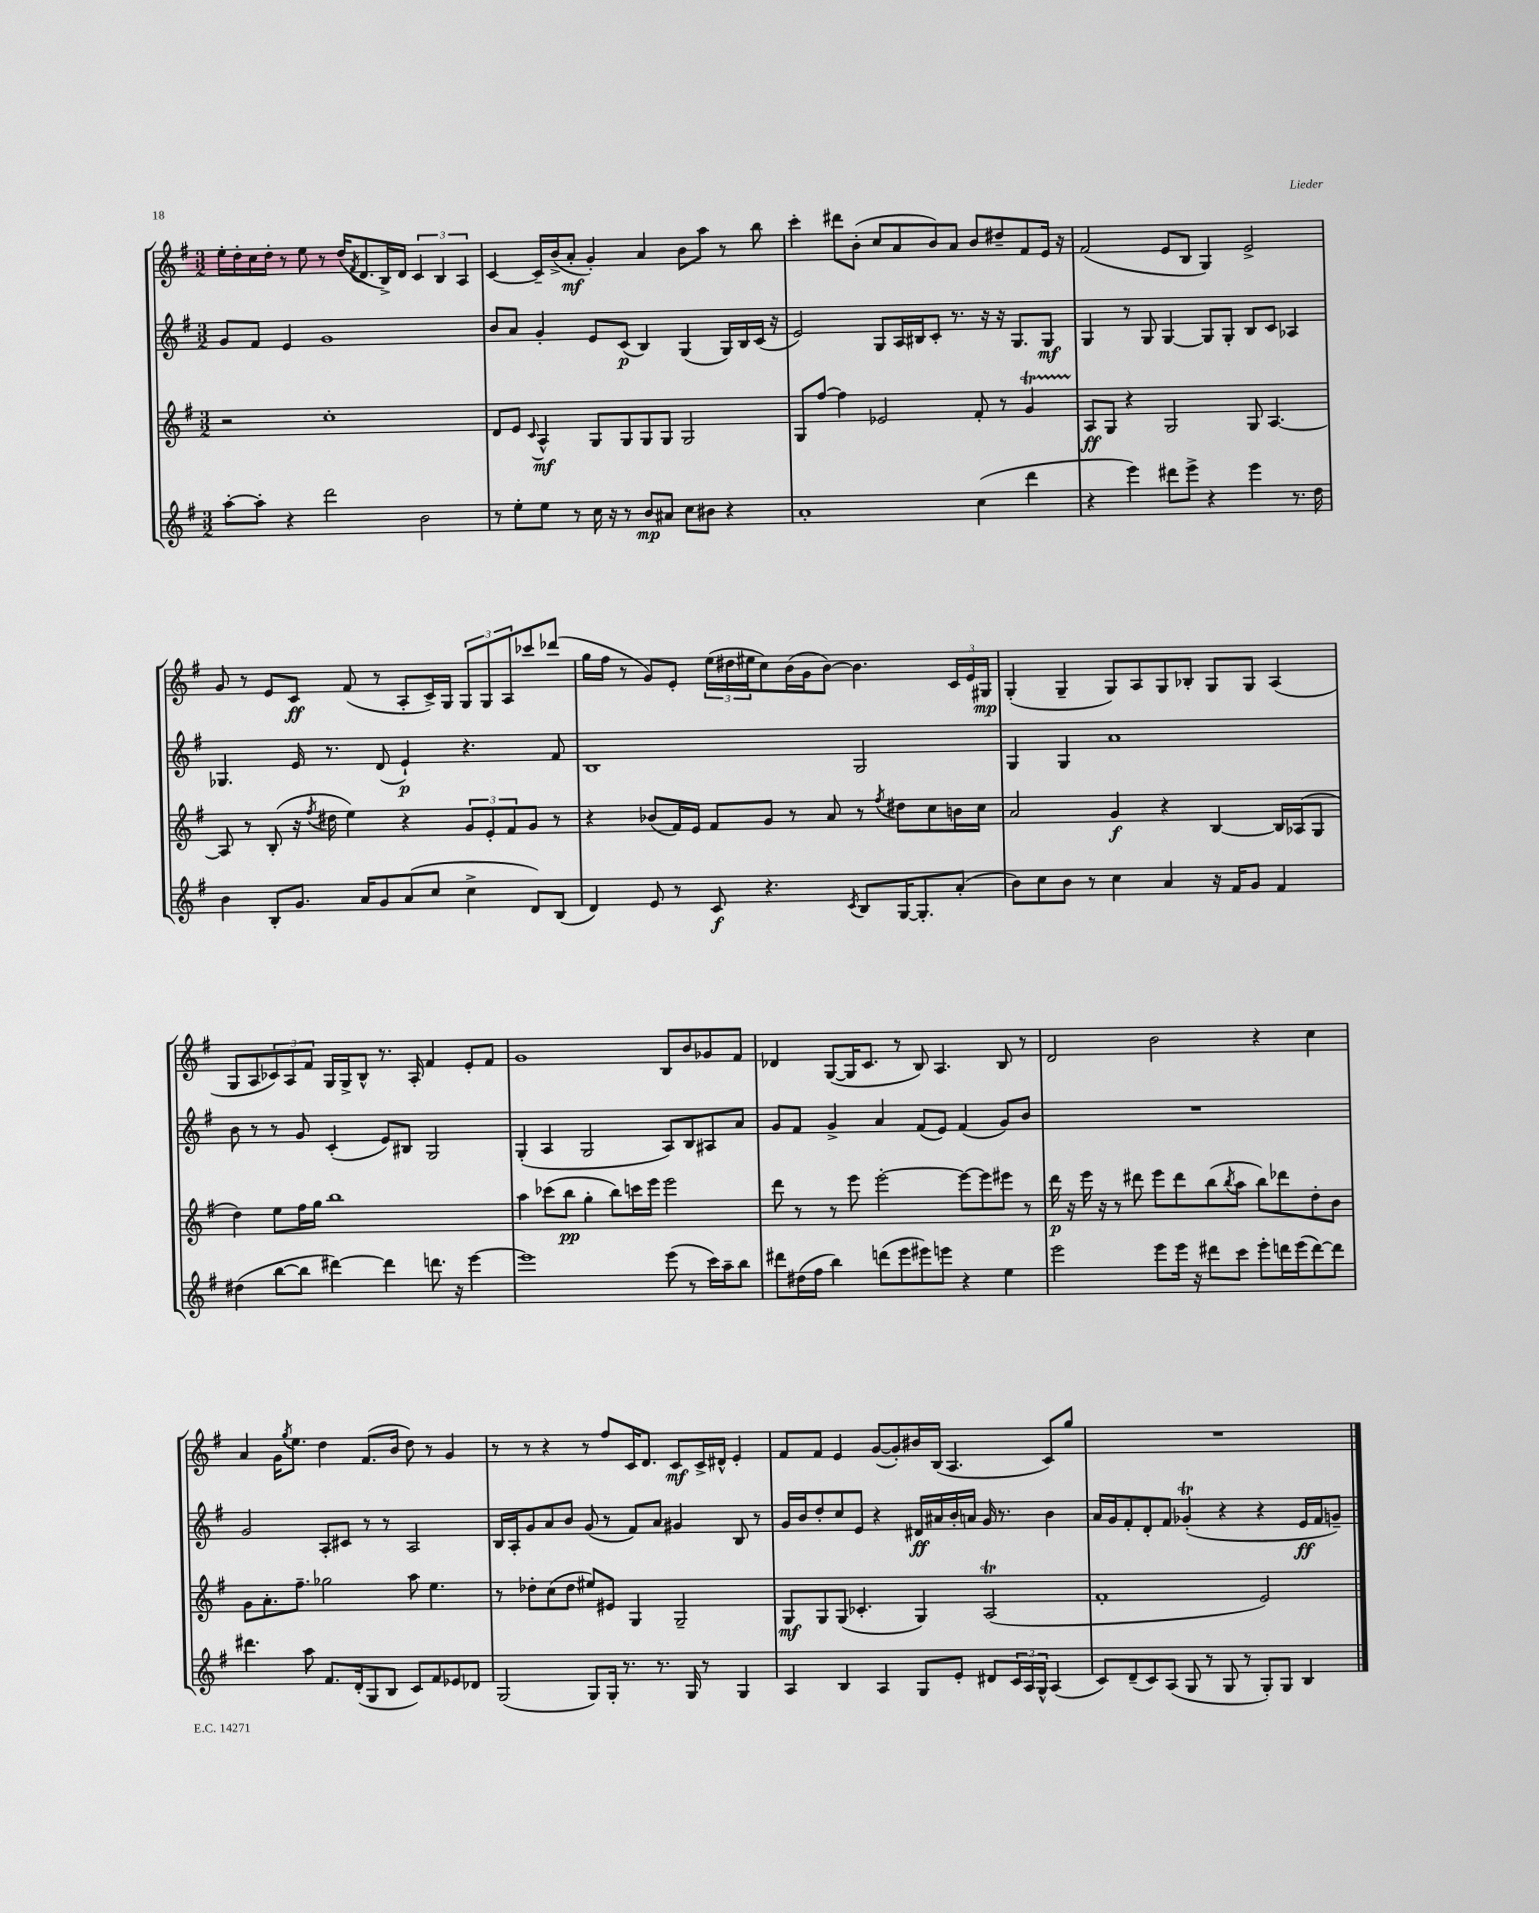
<<
\new StaffGroup <<
\new Staff = "s0" {
    \clef treble \key g \major \numericTimeSignature \time 3/2
    e''16-. d''16-. c''16 d''16-. r8 e''8 r8 d''16( \acciaccatura { fis'8 } d'8. b16->) d'16 \tuplet 3/2 { c'4 b4 a4 } |
    c'4~ c'16-- b'16->( a'8-.\mf g'4-.) a'4 b'8 a''8 r8 b''8 |
    c'''4-. dis'''8 b'8-.( c''8 a'8 b'8) a'8 b'8 dis''8-- fis'8 e'16 r16 |
    fis'2( e'8 b8 g4) e'2-> |
    g'8 r8 e'8 c'8\ff fis'8( r8 a8-. c'16->) g16 \tuplet 3/2 { g8 g8 a8 } ces'''8 des'''8( |
    g''16 fis''16 r8 g'8) e'8-. \tuplet 3/2 { e''16( dis''16 eis''16 } c''8) b'16( g'16 b'8~) b'4. \tuplet 3/2 { c'16 e'16 gis16\mp } |
    g4-.( g4-- g8) a8 g8 bes8-. g8 g8 a4( |
    g8 a8 \tuplet 3/2 { ces'8) a8 fis'8 } g16 g16-> b8-^ r8. a16-. fis'4 e'8-. fis'8 |
    g'1 b8 b'8 ges'8 fis'8 |
    des'4 g8~( g16 c'8. r8 b8) a4. b8 r8 |
    d'2 b'2 r4 c''4 |
    a'4 g'16 \acciaccatura { g''8 } e''8. d''4 fis'8.( b'16 d''8) r8 g'4 |
    r8 r8 r4 r8 fis''8 c'16 d'8. c'8\mf c'16-> dis'16-^ e'4-. |
    fis'8 fis'8 e'4 g'8~( g'8-.) bis'16 b16( a4. c'8) g''8 |
    R1. \bar "|." |
}
\new Staff = "s1" {
    \clef treble \key g \major \numericTimeSignature \time 3/2
    g'8 fis'8 e'4 g'1 |
    b'8 a'8 g'4-. e'8 c'8\p( b4) g4( g16) b16 c'16( r16 |
    e'2) g8 a16 bis16 c'8-. r8. r16 r16 g8. g8\mf |
    g4 r8 g8 g4~ g8 g8-. b8 c'8 aes4 |
    ges4. e'16 r8. d'8( e'4-!\p) r4. fis'8 |
    b1 g2 |
    g4 g4 a'1 |
    b'8 r8 r8 g'8 c'4-.( e'8) bis8 g2 |
    g4-.( a4 g2 a8) b8 ais8 a'8 |
    g'8 fis'8 g'4-> a'4 fis'8( e'8) fis'4( g'8) b'8 |
    R1. |
    g'2 a8-. cis'8 r8 r8 a2 |
    b16 a16-. g'8 a'8 b'8 g'8( r8 fis'8) a'8 gis'4 b8 r8 |
    g'16 b'16 d''8-. c''8 e'8 r4 dis'16\ff ais'16 b'16-. a'16 g'16 r8. b'4 |
    a'16 g'16 fis'8-. d'8-. fis'8 ges'4-.\trill( r4 r4 e'16\ff fis'16 g'8--) \bar "|." |
}
\new Staff = "s2" {
    \clef treble \key g \major \numericTimeSignature \time 3/2
    r2 c''1-. |
    d'8 e'8 \appoggiatura { c'8 } a4-^\mf g8 g8 g8 g8 g2 |
    g8 fis''8~ fis''4 ees'2 fis'8-. r8 g'4\startTrillSpan |
    a8\stopTrillSpan\ff g8 r4 g2 g8 a4.~ |
    a8 r8 b8-.( r16 \acciaccatura { fis''8 } dis''16 e''4) r4 \tuplet 3/2 { g'8 e'8-. fis'8 } g'8 r8 |
    r4 bes'8( fis'16) e'16 fis'8 g'8 r8 a'8 r8 \acciaccatura { fis''8 } dis''8 c''8 b'16 c''16 |
    a'2 g'4\f r4 b4~ b16 aes16( g8 |
    d''4) e''8 fis''16 g''16 b''1 |
    a''4 ces'''8( b''8\pp g''4-. b''8) c'''16 e'''16 e'''2 |
    d'''8 r8 r8 e'''8 e'''2~-. e'''8~ e'''8 eis'''8 r8 |
    d'''16\p r16 e'''16 r16 r8 dis'''8 e'''8 dis'''8 b''8( \acciaccatura { b''8 } a''8 b''8) des'''8 d''8-. b'8 |
    g'8 a'8.-. fis''8.-- ges''2 a''8 e''4. |
    r8 des''8-. c''8( des''8 eis''8) eis'8 g4 g2-- |
    g8\mf g8 g8( ces'4.-. g4) a2\trill( |
    fis'1-. e'2) \bar "|." |
}
\new Staff = "s3" {
    \clef treble \key g \major \numericTimeSignature \time 3/2
    a''8~-. a''8-. r4 d'''2 b'2 |
    r8 e''8-. e''8 r8 c''16 r16 r8 b'8\mp ais'8 c''8 bis'8 r4 |
    a'1-. c''4( d'''4 |
    r4 e'''4) dis'''8 e'''8-> r4 e'''4 r8. d''16 |
    b'4 b8-. g'8. a'16 g'8 a'8( c''8 c''4-> d'8) b8( |
    d'4) e'8 r8 c'8\f r4. \acciaccatura { c'8 } b8 g16~ g8.-. a'8-.( |
    b'8) c''8 b'8 r8 c''4 a'4 r16 fis'16 g'8 fis'4 |
    dis''4( b''8~ b''8 dis'''4~) dis'''4 d'''8. r16 e'''4~ |
    e'''1 e'''8( r8 c'''16) a''16-- b''8 |
    dis'''8 dis''16( fis''16 b''4) d'''8( e'''8 eis'''8) e'''8 r4 e''4 |
    e'''2 e'''8 e'''16 r16 dis'''8 c'''8 e'''8-. d'''16 e'''16( d'''8~) d'''8 |
    dis'''4. a''8 fis'8. d'16-.( g8 b8 c'8) fis'8 ees'8 des'8 |
    g2( g8) g16-. r8. r8. g16 r8 g4 |
    a4 b4 a4 g8 e'8-. dis'8 \tuplet 3/2 { c'16 a16 g16-^ } a4( |
    c'8) d'8--( c'8) a8( g8 r8 g8 r8 g8-.) g8 b4 \bar "|." |
}
>>
>>
\layout { \context { \Score \remove "Bar_number_engraver" } }
